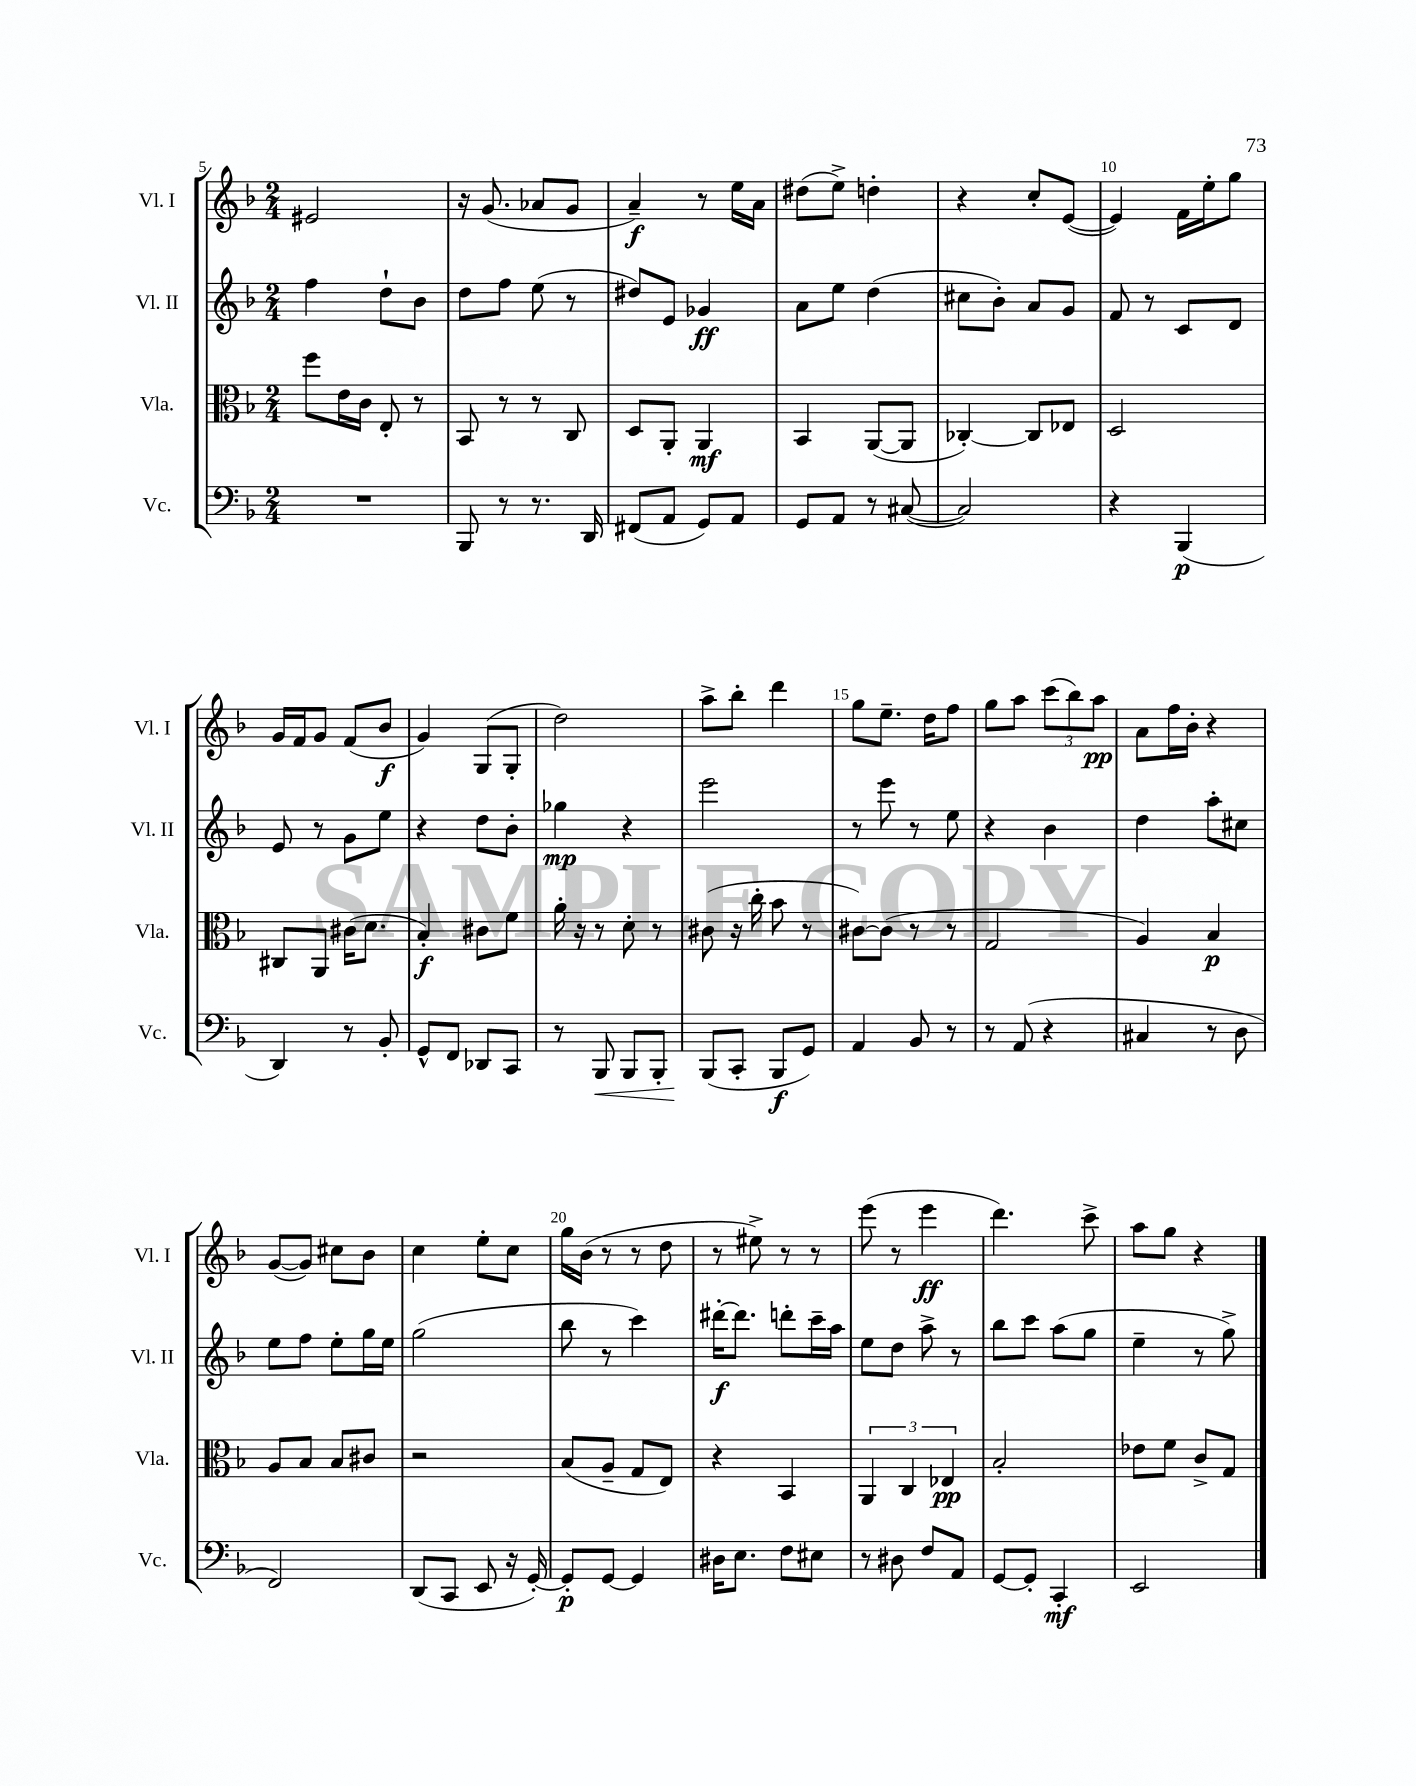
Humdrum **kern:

**kern	**kern	**kern	**kern
*staff4	*staff3	*staff2	*staff1
*clefF4	*clefC3	*clefG2	*clefG2
*k[b-]	*k[b-]	*k[b-]	*k[b-]
*M2/4	*M2/4	*M2/4	*M2/4
2r	8ff	4ff	2e#
.	16e	.	.
.	16c	.	.
.	8E'	8dd`	.
.	8r	8b-	.
=	=	=	=
8BBB-	8BB-	8dd	16r
.	.	.	(8.g
8r	8r	8ff	.
8.r	8r	(8ee	8a-
.	8C	8r	8g
16DD	.	.	.
=	=	=	=
(8FF#	8D	8dd#)	4a~)
8AA	8AA'	8e	.
8GG)	4AA	4g-	8r
8AA	.	.	16ee
.	.	.	16a
=	=	=	=
8GG	4BB-	8a	(8dd#
8AA	.	8ee	8ee^)
8r	([8AA	(4dd	4dd'
([8C#	8AA]	.	.
=	=	=	=
2C#])	[4C-')	8cc#	4r
.	.	8b-')	.
.	8C-]	8a	8cc'
.	8E-	8g	([8e
=	=	=	=
4r	2D	8f	4e])
.	.	8r	.
(4BBB-	.	8c	16f
.	.	.	16ee'
.	.	8d	8gg
=	=	=	=
4DD)	8C#	8e	16g
.	.	.	16f
.	8AA	8r	8g
8r	(16c#	8g	(8f
.	8.d	.	.
8BB-'	.	8ee	8b-
=	=	=	=
8GG^^	4B-')	4r	4g)
8FF	.	.	.
8DD-	8c#	8dd	(8G
8CC	8f	8b-'	8G'
=	=	=	=
8r	16a'	4gg-	2dd)
.	16r	.	.
8BBB-	8r	.	.
8BBB-	8d'	4r	.
8BBB-'	8r	.	.
=	=	=	=
(8BBB-	(8c#	2eee	8aa^
8CC'	16r	.	8bb-'
.	16cc'	.	.
8BBB-	8b-	.	4ddd
8GG)	8r	.	.
=	=	=	=
4AA	[8c#)	8r	8gg
.	(8c#]	8eee	8.ee~
8BB-	8r	8r	.
.	.	.	16dd
8r	8r	8ee	8ff
=	=	=	=
8r	2G	4r	8gg
(8AA	.	.	8aa
4r	.	4b-	(12ccc
.	.	.	12bb-)
.	.	.	12aa
=	=	=	=
4C#	4A)	4dd	8a
.	.	.	16ff
.	.	.	16b-'
8r	4B-	8aa'	4r
8D	.	8cc#	.
=	=	=	=
2FF)	8A	8ee	([8g
.	8B-	8ff	8g])
.	8B-	8ee'	8cc#
.	8c#	16gg	8b-
.	.	16ee	.
=	=	=	=
(8DD	2r	(2gg	4cc
8CC	.	.	.
8EE	.	.	8ee'
16r	.	.	8cc
[16GG')	.	.	.
=	=	=	=
8GG']	(8B-	8bb-	16gg
.	.	.	(16b-
[8GG	8A~	8r	8r
4GG]	8G	4ccc)	8r
.	8E)	.	8dd
=	=	=	=
16D#	4r	[16ddd#'	8r
8.E	.	8.ddd#]	.
.	.	.	8ee#^)
8F	4BB-	8ddd'	8r
8E#	.	16ccc~	8r
.	.	16aa	.
=	=	=	=
8r	6AA	8ee	(8eee
8D#	.	8dd	8r
.	6C	.	.
8F	.	8aa^	4eee
.	6E-	.	.
8AA	.	8r	.
=	=	=	=
[8GG	2B-'	8bb-	4.ddd)
8GG']	.	8ccc	.
4CC'	.	(8aa	.
.	.	8gg	8ccc^
=	=	=	=
2EE	8e-	4ee~	8aa
.	8f	.	8gg
.	8c^	8r	4r
.	8G	8gg^)	.
==	==	==	==
*-	*-	*-	*-
